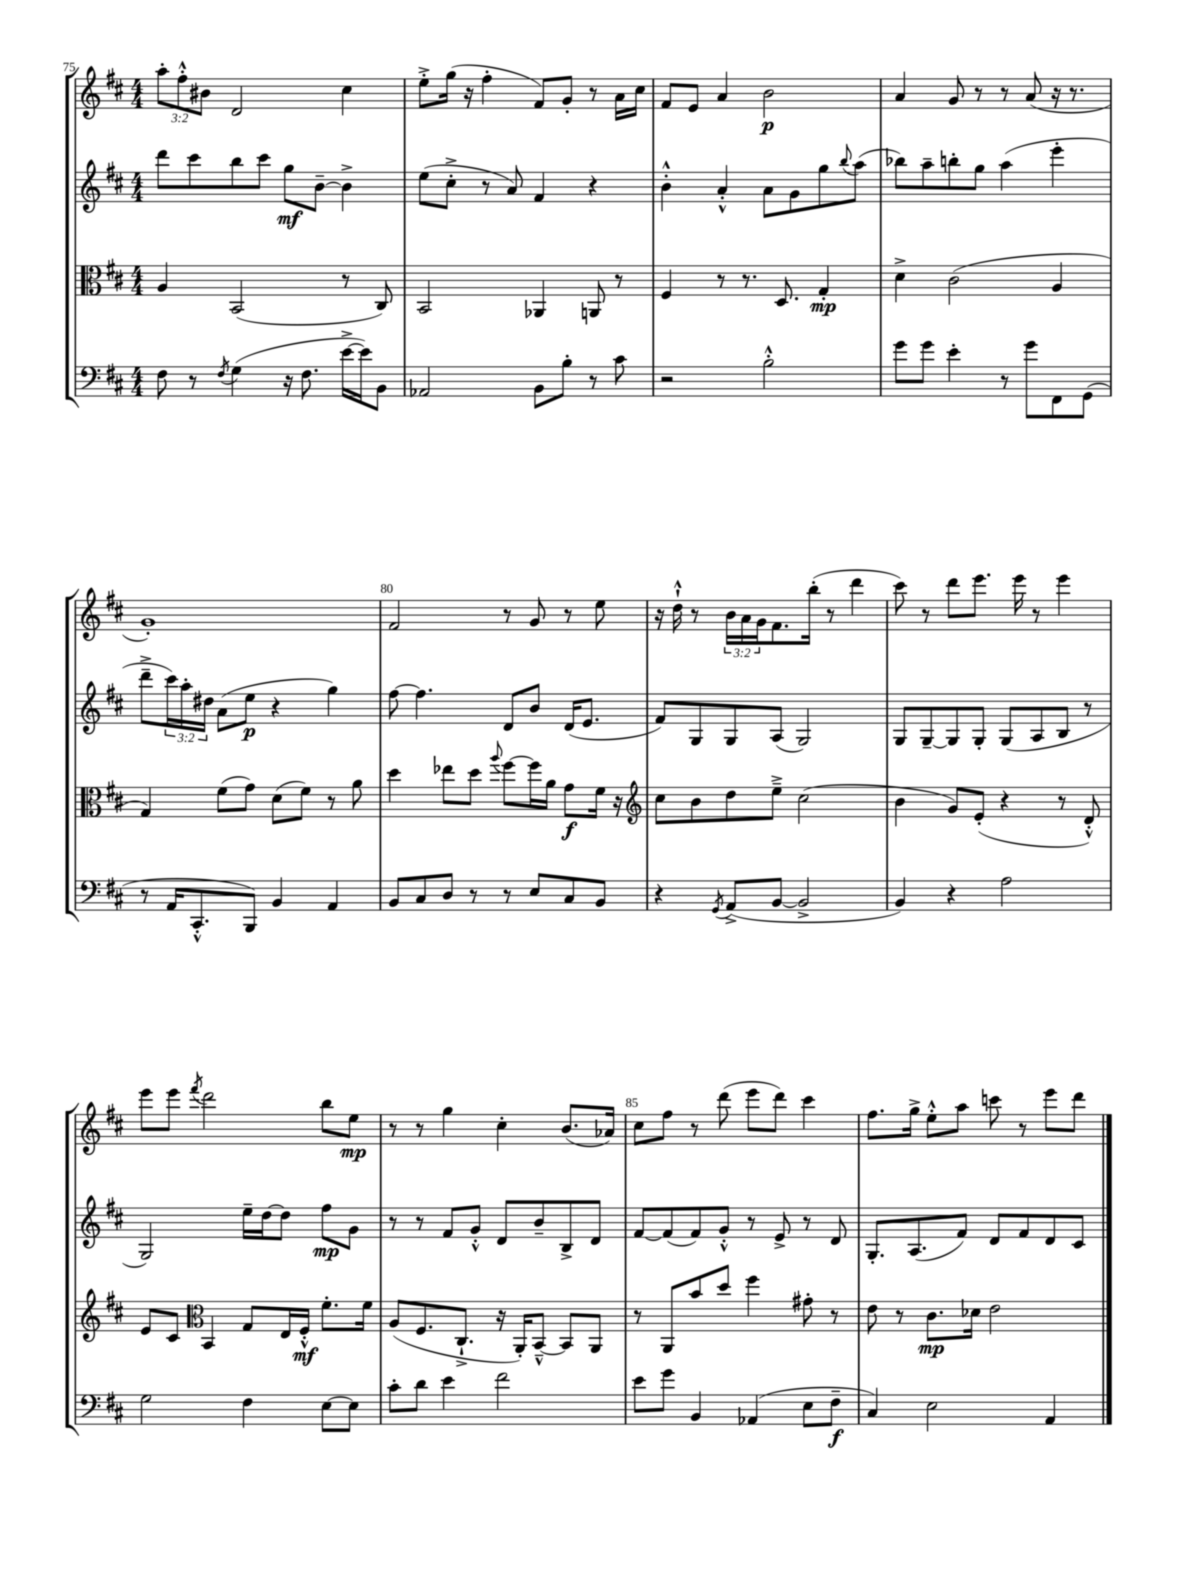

**kern	**dynam	**kern	**dynam	**kern	**dynam	**kern	**dynam
*part4	*part4	*part3	*part3	*part2	*part2	*part1	*part1
*staff4	*staff4	*staff3	*staff3	*staff2	*staff2	*staff1	*staff1
*clefF4	*	*clefC3	*	*clefG2	*	*clefG2	*
*k[f#c#]	*	*k[f#c#]	*	*k[f#c#]	*	*k[f#c#]	*
*M4/4	*	*M4/4	*	*M4/4	*	*M4/4	*
=75	=75	=75	=75	=75	=75	=75	=75
8F#\	.	4A/	.	8ddd\L	.	12aa'\L	.
.	.	.	.	.	.	12ff#'^^\	.
8r	.	.	.	8ccc#\	.	.	.
.	.	.	.	.	.	12b#X\J	.
8qF#/	.	.	.	.	.	.	.
(4G\	.	(2BB/	.	8bb\	.	2d/	.
.	.	.	.	8ccc#\J	.	.	.
16r	.	.	.	8gg\L	mf	.	.
8.F#\	.	.	.	.	.	.	.
.	.	.	.	[8b~\J	.	.	.
[16e^\LL	.	8r	.	4b^\]	.	4cc#\	.
16e\J])	.	.	.	.	.	.	.
8BB\J	.	8C#/)	.	.	.	.	.
=76	=76	=76	=76	=76	=76	=76	=76
2AA-X/	.	2BB/	.	(8ee\L	.	8ee'^\L	.
.	.	.	.	8cc#'^\J	.	(16gg\Jk	.
.	.	.	.	.	.	16r	.
.	.	.	.	8r	.	4ff#'\	.
.	.	.	.	8a/)	.	.	.
8BB\L	.	4AA-X/	.	4f#/	.	8f#/L)	.
8B'\J	.	.	.	.	.	8g'/J	.
8r	.	8AAn/	.	4r	.	8r	.
8c#\	.	8r	.	.	.	16a\LL	.
.	.	.	.	.	.	16cc#\JJ	.
=77	=77	=77	=77	=77	=77	=77	=77
2r	.	4F#/	.	4b'^^\	.	8f#/L	.
.	.	.	.	.	.	8e/J	.
.	.	8r	.	4a'^^/	.	4a/	.
.	.	8.r	.	.	.	.	.
2B'^^\	.	.	.	8a\L	.	2b\	p
.	.	8.D/	.	.	.	.	.
.	.	.	.	8g\	.	.	.
.	.	4G'/	mp	8gg\	.	.	.
.	.	.	.	8qqbb/	.	.	.
.	.	.	.	(8aa\J	.	.	.
=78	=78	=78	=78	=78	=78	=78	=78
8g\L	.	4d^\	.	8bb-X\L)	.	4a/	.
8g\J	.	.	.	8aa~\	.	.	.
4e'\	.	(2c#\	.	8bbn'\	.	8g/	.
.	.	.	.	8gg\J	.	8r	.
8r	.	.	.	(4aa\	.	8r	.
8g\L	.	.	.	.	.	(8a/	.
8FF#\	.	4A/	.	4eee'\	.	16r	.
.	.	.	.	.	.	8.r	.
(8GG\J	.	.	.	.	.	.	.
!!LO:LB:g=z
=79	=79	=79	=79	=79	=79	=79	=79
8r	.	4G/)	.	8ddd~^\L	.	1g')	.
16AA/KL	.	.	.	24ccc#\L)	.	.	.
.	.	.	.	24aa'\	.	.	.
8.CC#'^^/	.	.	.	.	.	.	.
.	.	.	.	24dd#X\JJ	.	.	.
.	.	(8f#\L	.	(8a\L	.	.	.
8BBB/J)	.	8g\J)	.	8ee\J	p	.	.
4BB/	.	(8d\L	.	4r	.	.	.
.	.	8f#\J)	.	.	.	.	.
4AA/	.	8r	.	4gg\)	.	.	.
.	.	8a\	.	.	.	.	.
=80	=80	=80	=80	=80	=80	=80	=80
8BB/L	.	4dd\	.	[8ff#\	.	2f#/	.
8C#/	.	.	.	4.ff#\]	.	.	.
8D/J	.	8ee-X\L	.	.	.	.	.
8r	.	8dd\J	.	.	.	.	.
.	.	8qqaa/	.	.	.	.	.
8r	.	[8ff#\L	.	8d/L	.	8r	.
8E/L	.	16ff#\L]	.	8b/J	.	8g/	.
.	.	16a\JJ	.	.	.	.	.
8C#/	.	8g\L	f	(16d/KL	.	8r	.
.	.	.	.	8.e/J	.	.	.
8BB/J	.	16f#\Jk	.	.	.	8ee\	.
.	.	16r	.	.	.	.	.
=81	=81	=81	=81	=81	=81	=81	=81
*	*	*clefG2	*	*	*	*	*
4r	.	8cc#\L	.	8f#/L)	.	16r	.
.	.	.	.	.	.	16dd`^^\	.
.	.	8b\	.	8G/	.	8r	.
8qGG/	.	.	.	.	.	.	.
(8AA^/L	.	8dd\	.	8G/	.	24b\LL	.
.	.	.	.	.	.	24a\	.
.	.	.	.	.	.	24g\J	.
[8BB/J	.	8ee~^\J	.	(8A/J	.	8.f#\	.
2BB^/]	.	(2cc#\	.	2G/)	.	.	.
.	.	.	.	.	.	(16bb'\Jk	.
.	.	.	.	.	.	8r	.
.	.	.	.	.	.	4ddd\	.
=82	=82	=82	=82	=82	=82	=82	=82
4BB/)	.	4b\	.	8G/L	.	8ccc#\)	.
.	.	.	.	[8G~/	.	8r	.
4r	.	8g/L)	.	8G/]	.	8ddd\L	.
.	.	(8e'/J	.	8G'/J	.	8.eee\J	.
2A\	.	4r	.	(8G/L	.	.	.
.	.	.	.	.	.	16eee\	.
.	.	.	.	8A/	.	8r	.
.	.	8r	.	8B/J	.	4eee\	.
.	.	8d'^^/)	.	8r	.	.	.
!!LO:LB:g=z
=83	=83	=83	=83	=83	=83	=83	=83
2G\	.	8e/L	.	2G/)	.	8eee\L	.
.	.	8c#/J	.	.	.	8eee\J	.
*	*	*clefC3	*	*	*	*	*
.	.	.	.	.	.	8qfff#/	.
.	.	4BB/	.	.	.	2ddd\	.
4F#\	.	8G/L	.	16ee~\LL	.	.	.
.	.	.	.	[16dd\J	.	.	.
.	.	16E/L	.	8dd\J]	.	.	.
.	.	16F#'^^/JJ	mf	.	.	.	.
[8E\L	.	8.f#'\L	.	8ff#\L	mp	8bb\L	.
8E\J]	.	.	.	8g\J	.	8ee\J	mp
.	.	16f#\Jk	.	.	.	.	.
=84	=84	=84	=84	=84	=84	=84	=84
8c#'\L	.	(8A/L	.	8r	.	8r	.
8d\J	.	8.F#/	.	8r	.	8r	.
4e\	.	.	.	8f#/L	.	4gg\	.
.	.	8.C#`^/J	.	.	.	.	.
.	.	.	.	8g'^^/J	.	.	.
2f#\	.	16r	.	8d/L	.	4cc#'\	.
.	.	16AA'/KL)	.	.	.	.	.
.	.	[8BB~^^/J	.	8b~/	.	.	.
.	.	8BB/L]	.	8B^/	.	(8.b/L	.
.	.	8AA/J	.	8d/J	.	.	.
.	.	.	.	.	.	16a-X/Jk)	.
=85	=85	=85	=85	=85	=85	=85	=85
8e\L	.	8r	.	[8f#/L	.	8cc#\L	.
8g\J	.	8AA/L	.	(8f#/]	.	8ff#\J	.
4BB/	.	8b/	.	8f#/)	.	8r	.
.	.	8dd/J	.	8g'^^/J	.	(8ddd\	.
(4AA-X/	.	4ff#\	.	8r	.	8eee\L	.
.	.	.	.	8e^/	.	8ddd\J)	.
8E\L	.	8g#X'\	.	8r	.	4ccc#\	.
8F#~\J	f	8r	.	8d/	.	.	.
=86	=86	=86	=86	=86	=86	=86	=86
4C#/)	.	8e\	.	8.G'/L	.	8.ff#\L	.
.	.	8r	.	.	.	.	.
.	.	.	.	(8.A/	.	16gg^\Jk	.
2E\	.	8.c#\L	mp	.	.	8ee'^^\L	.
.	.	.	.	8f#/J)	.	8aa\J	.
.	.	16d-X\Jk	.	.	.	.	.
.	.	2e\	.	8d/L	.	8cccn\	.
.	.	.	.	8f#/	.	8r	.
4AA/	.	.	.	8d/	.	8eee\L	.
.	.	.	.	8c#/J	.	8ddd\J	.
==	==	==	==	==	==	==	==
*-	*-	*-	*-	*-	*-	*-	*-
